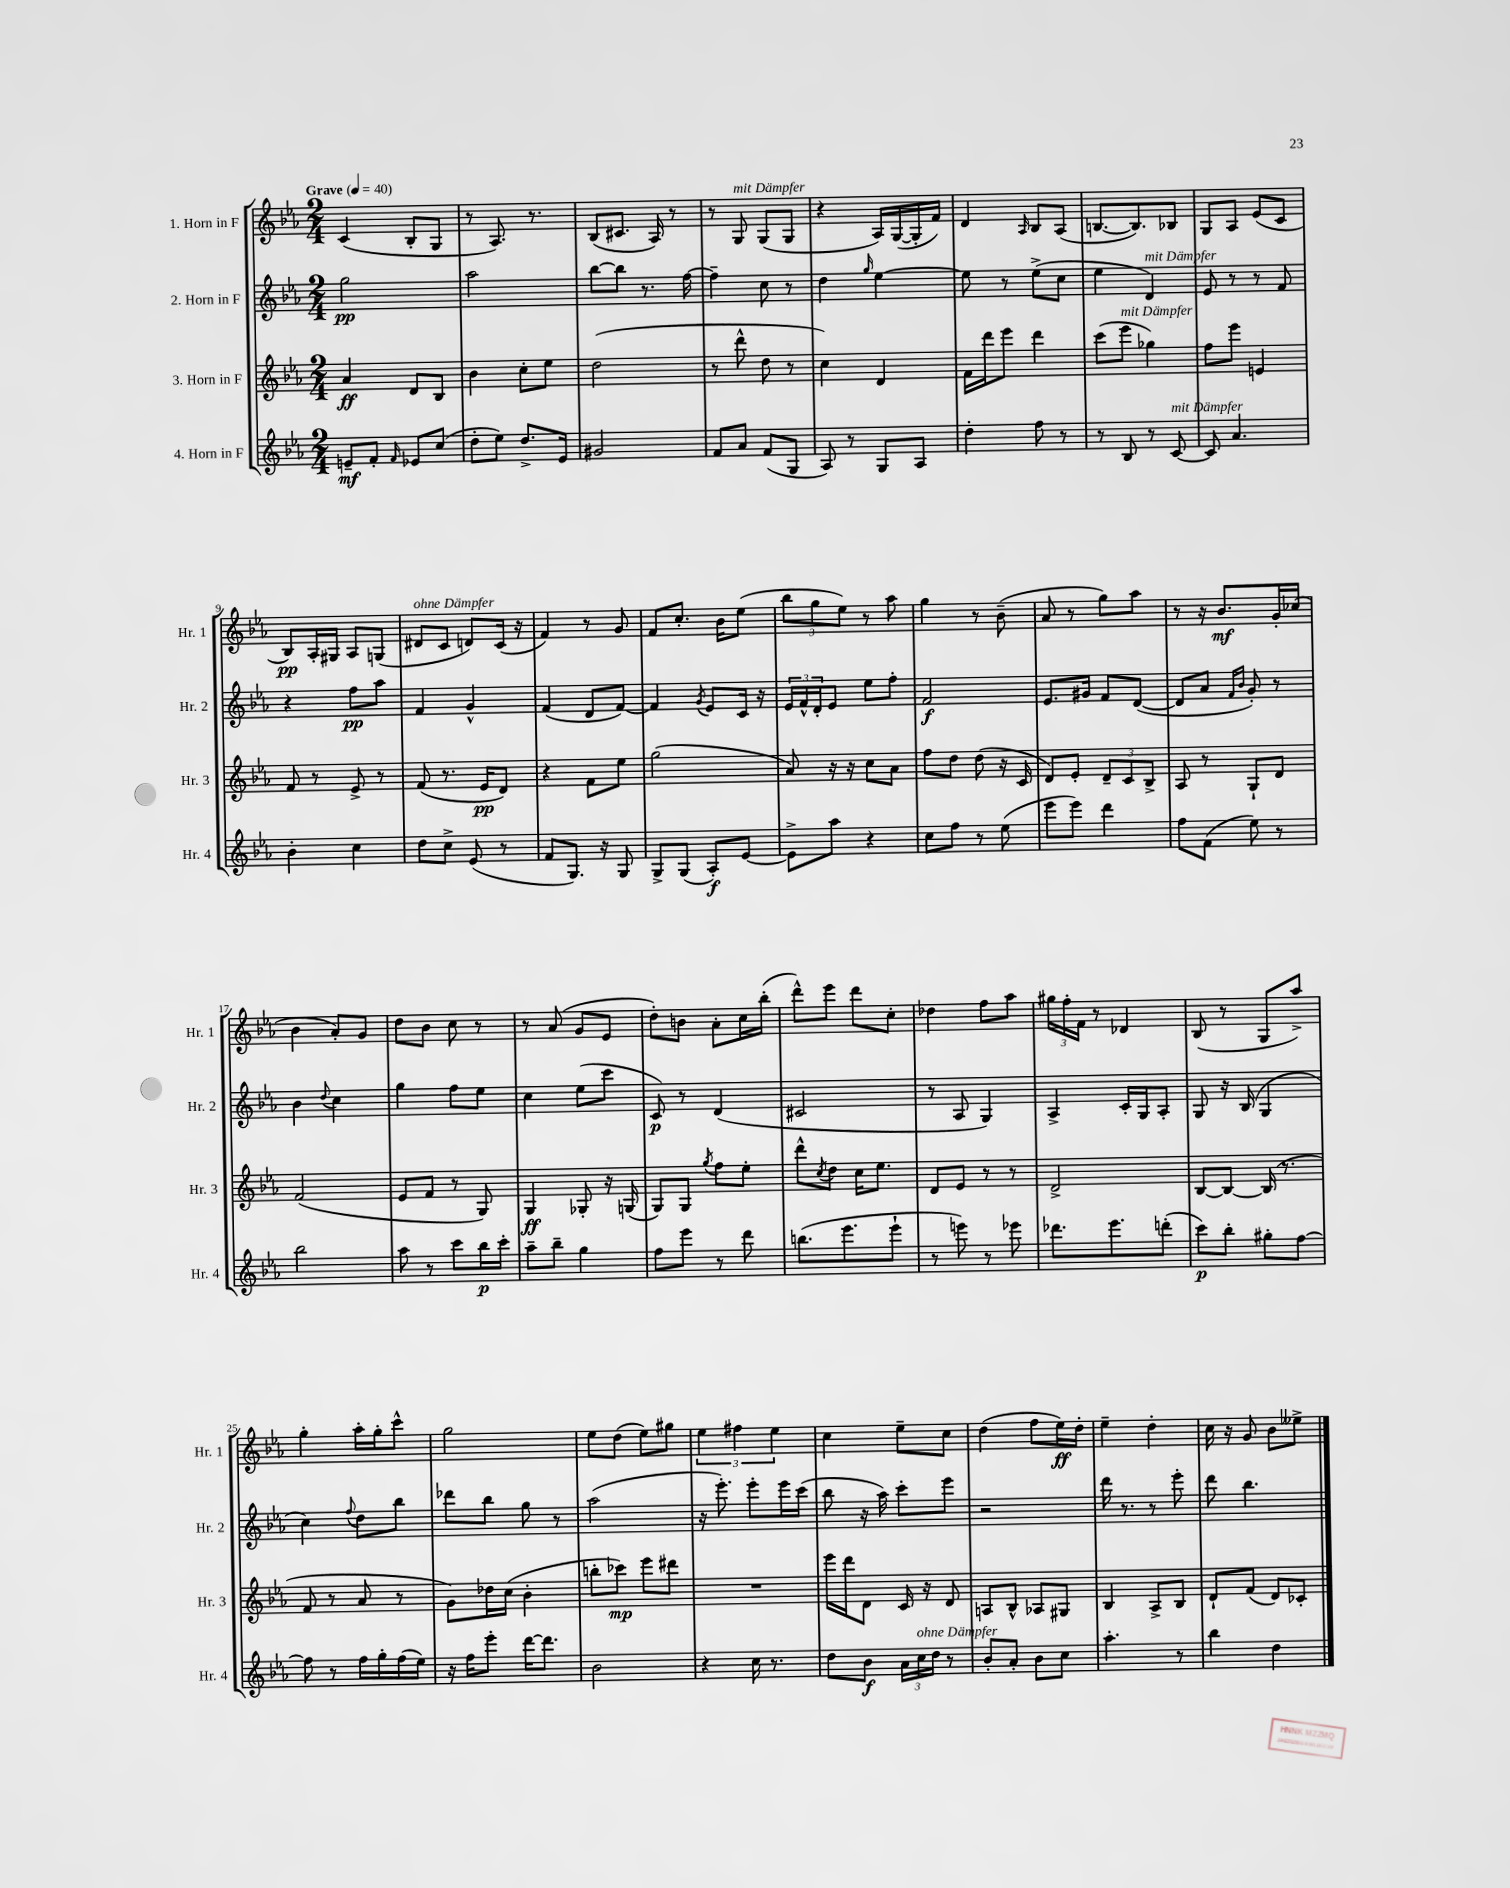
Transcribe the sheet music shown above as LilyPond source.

<<
\new StaffGroup <<
\new Staff = "s0" \with { instrumentName = "1. Horn in F" shortInstrumentName = "Hr. 1" } {
    \clef treble \key ees \major \numericTimeSignature \time 2/4 \tempo "Grave" 4 = 40
    c'4( bes8-. g8 |
    r8 aes8.) r8. |
    bes8( cis'8. aes16) r8 |
    r8 g8^\markup { \italic "mit Dämpfer" } g8( g8 |
    r4 aes16) g16~( g16-. f'16) |
    d'4 \grace { aes16 } bes8 aes8( |
    b8.~ b8.) bes8 |
    g8 aes8 ees'8( c'8 |
    bes8\pp) aes16-. gis16 aes8 g8( |
    dis'8^\markup { \italic "ohne Dämpfer" } c'8 d'8) c'16( r16 |
    f'4) r8 g'8 |
    f'8 c''8.-. bes'16 ees''8( |
    \tuplet 3/2 { bes''8 g''8 ees''8) } r8 aes''8 |
    g''4 r8 bes'8--( |
    aes'8 r8 g''8) aes''8 |
    r8 r16 bes'8.\mf g'16-. ces''16( |
    bes'4 aes'8-.) g'8 |
    d''8 bes'8 c''8 r8 |
    r8 aes'8( g'8 ees'8 |
    d''8-.) b'8 aes'8-. c''16 bes''16-.( |
    d'''8-^) ees'''8 d'''8 c''8-. |
    des''4 f''8 aes''8 |
    \tuplet 3/2 { gis''16 f''16-. f'16 } r8 des'4 |
    bes8( r8 g8 aes''8->) |
    g''4-. aes''16-. g''16-. c'''8-^ |
    g''2 |
    ees''8 d''8( ees''8) gis''8 |
    \tuplet 3/2 { ees''4 fis''4 ees''4 } |
    c''4 ees''8-- c''8 |
    d''4( f''8 ees''16\ff) d''16-. |
    ees''4-- d''4-. |
    c''16 r16 g'8 bes'8 eeses''8-> \bar "|." |
}
\new Staff = "s1" \with { instrumentName = "2. Horn in F" shortInstrumentName = "Hr. 2" } {
    \clef treble \key ees \major \numericTimeSignature \time 2/4
    g''2\pp |
    aes''2 |
    bes''8~ bes''8 r8. f''16~ |
    f''4-- c''8 r8 |
    d''4 \grace { g''16 } ees''4~ |
    ees''8 r8 ees''8->( c''8 |
    ees''4 d'4^\markup { \italic "mit Dämpfer" }) |
    ees'8 r8 r8 f'8 |
    r4 f''8\pp aes''8 |
    f'4 g'4-^ |
    f'4( d'8 f'8~) |
    f'4 \acciaccatura { g'8 } ees'8 c'16 r16 |
    \tuplet 3/2 { ees'16 f'16-^ d'16-. } ees'8 ees''8 f''8-. |
    f'2\f |
    ees'8. gis'16 f'8 d'8~( |
    d'8 aes'8 \grace { f'16 bes'16 } g'8-.) r8 |
    bes'4 \appoggiatura { d''8 } c''4 |
    g''4 f''8 ees''8 |
    c''4 ees''8( c'''8 |
    c'8\p) r8 d'4( |
    cis'2 |
    r8 aes8 g4) |
    aes4-> c'16-. g16 aes8-. |
    g8 r16 bes16( g4 |
    c''4) \appoggiatura { f''8 } d''8 bes''8 |
    des'''8 bes''8 g''8 r8 |
    aes''2( |
    r16 ees'''8.-.) ees'''8-. ees'''16 c'''16( |
    bes''8 r16 aes''16) c'''8-. ees'''8 |
    r2 |
    d'''16 r8. r8 ees'''8-. |
    d'''8 bes''4. \bar "|." |
}
\new Staff = "s2" \with { instrumentName = "3. Horn in F" shortInstrumentName = "Hr. 3" } {
    \clef treble \key ees \major \numericTimeSignature \time 2/4
    aes'4\ff d'8 bes8 |
    bes'4 c''8-. ees''8 |
    d''2( |
    r8 d'''8-^ d''8 r8 |
    c''4) d'4 |
    f'16 d'''16 ees'''8 d'''4 |
    c'''8( ees'''8^\markup { \italic "mit Dämpfer" } ges''4) |
    f''8 ees'''8 e'4 |
    f'8 r8 ees'8-> r8 |
    f'8( r8. ees'16\pp d'8) |
    r4 f'8 ees''8 |
    g''2( |
    aes'8) r16 r16 c''8 aes'8 |
    f''8 d''8 d''8( r16 c'16 |
    d'8) ees'8-. \tuplet 3/2 { d'8-- c'8 bes8-> } |
    aes8 r8 g8-! d'8 |
    f'2( |
    ees'8 f'8 r8 g8) |
    g4\ff ges8-. r16 g16( |
    g8) g8 \acciaccatura { g''8 } f''8 ees''8-. |
    d'''8-^ \acciaccatura { c''8 } d''8 c''16 ees''8. |
    d'8 ees'8 r8 r8 |
    d'2-> |
    bes8~ bes8~ bes16( r8. |
    f'8 r8 aes'8 r8 |
    g'8) des''16 c''16( bes'4-. |
    b''8-. ces'''8\mp) ees'''8 dis'''8 |
    R2 |
    ees'''16 d'''16 d'8 c'16 r16 d'8 |
    a8 bes8-^ aes8 gis8 |
    bes4 aes8-> bes8 |
    d'8-! f'8( d'8) ces'8-. \bar "|." |
}
\new Staff = "s3" \with { instrumentName = "4. Horn in F" shortInstrumentName = "Hr. 4" } {
    \clef treble \key ees \major \numericTimeSignature \time 2/4
    e'8--\mf f'8-. \grace { f'16 } ees'8 c''8( |
    d''8-. ees''8) d''8.-> ees'16 |
    gis'2 |
    f'8 aes'8 f'8( g8 |
    aes8) r8 g8 aes8 |
    d''4-. f''8 r8 |
    r8 bes8 r8 c'8~^\markup { \italic "mit Dämpfer" } |
    c'8 aes'4. |
    bes'4-. c''4 |
    d''8 c''8-> ees'8( r8 |
    f'8 g8.) r16 g8 |
    g8-> g8( aes8-.\f) ees'8~ |
    ees'8-> aes''8 r4 |
    c''8 f''8 r8 ees''8( |
    ees'''8 ees'''8) d'''4 |
    f''8 f'8( ees''8) r8 |
    bes''2 |
    aes''8 r8 c'''8 bes''16\p c'''16-. |
    aes''8-- bes''8-- g''4 |
    f''8 ees'''8 r8 d'''8 |
    b''8.( ees'''8. ees'''8-! |
    r8 e'''8) r8 ees'''8 |
    des'''8. ees'''8. d'''8-.( |
    c'''8\p) bes''8-. gis''8-. f''8~ |
    f''8 r8 f''16 g''16-. f''16( ees''16) |
    r16 f''16 ees'''8-. d'''16~ d'''8. |
    bes'2 |
    r4 c''16 r8. |
    d''8 bes'8\f \tuplet 3/2 { aes'16 c''16^\markup { \italic "ohne Dämpfer" } d''16 } r8 |
    bes'8-. aes'8-. bes'8 c''8 |
    aes''4.-. r8 |
    bes''4 d''4 \bar "|." |
}
>>
>>
